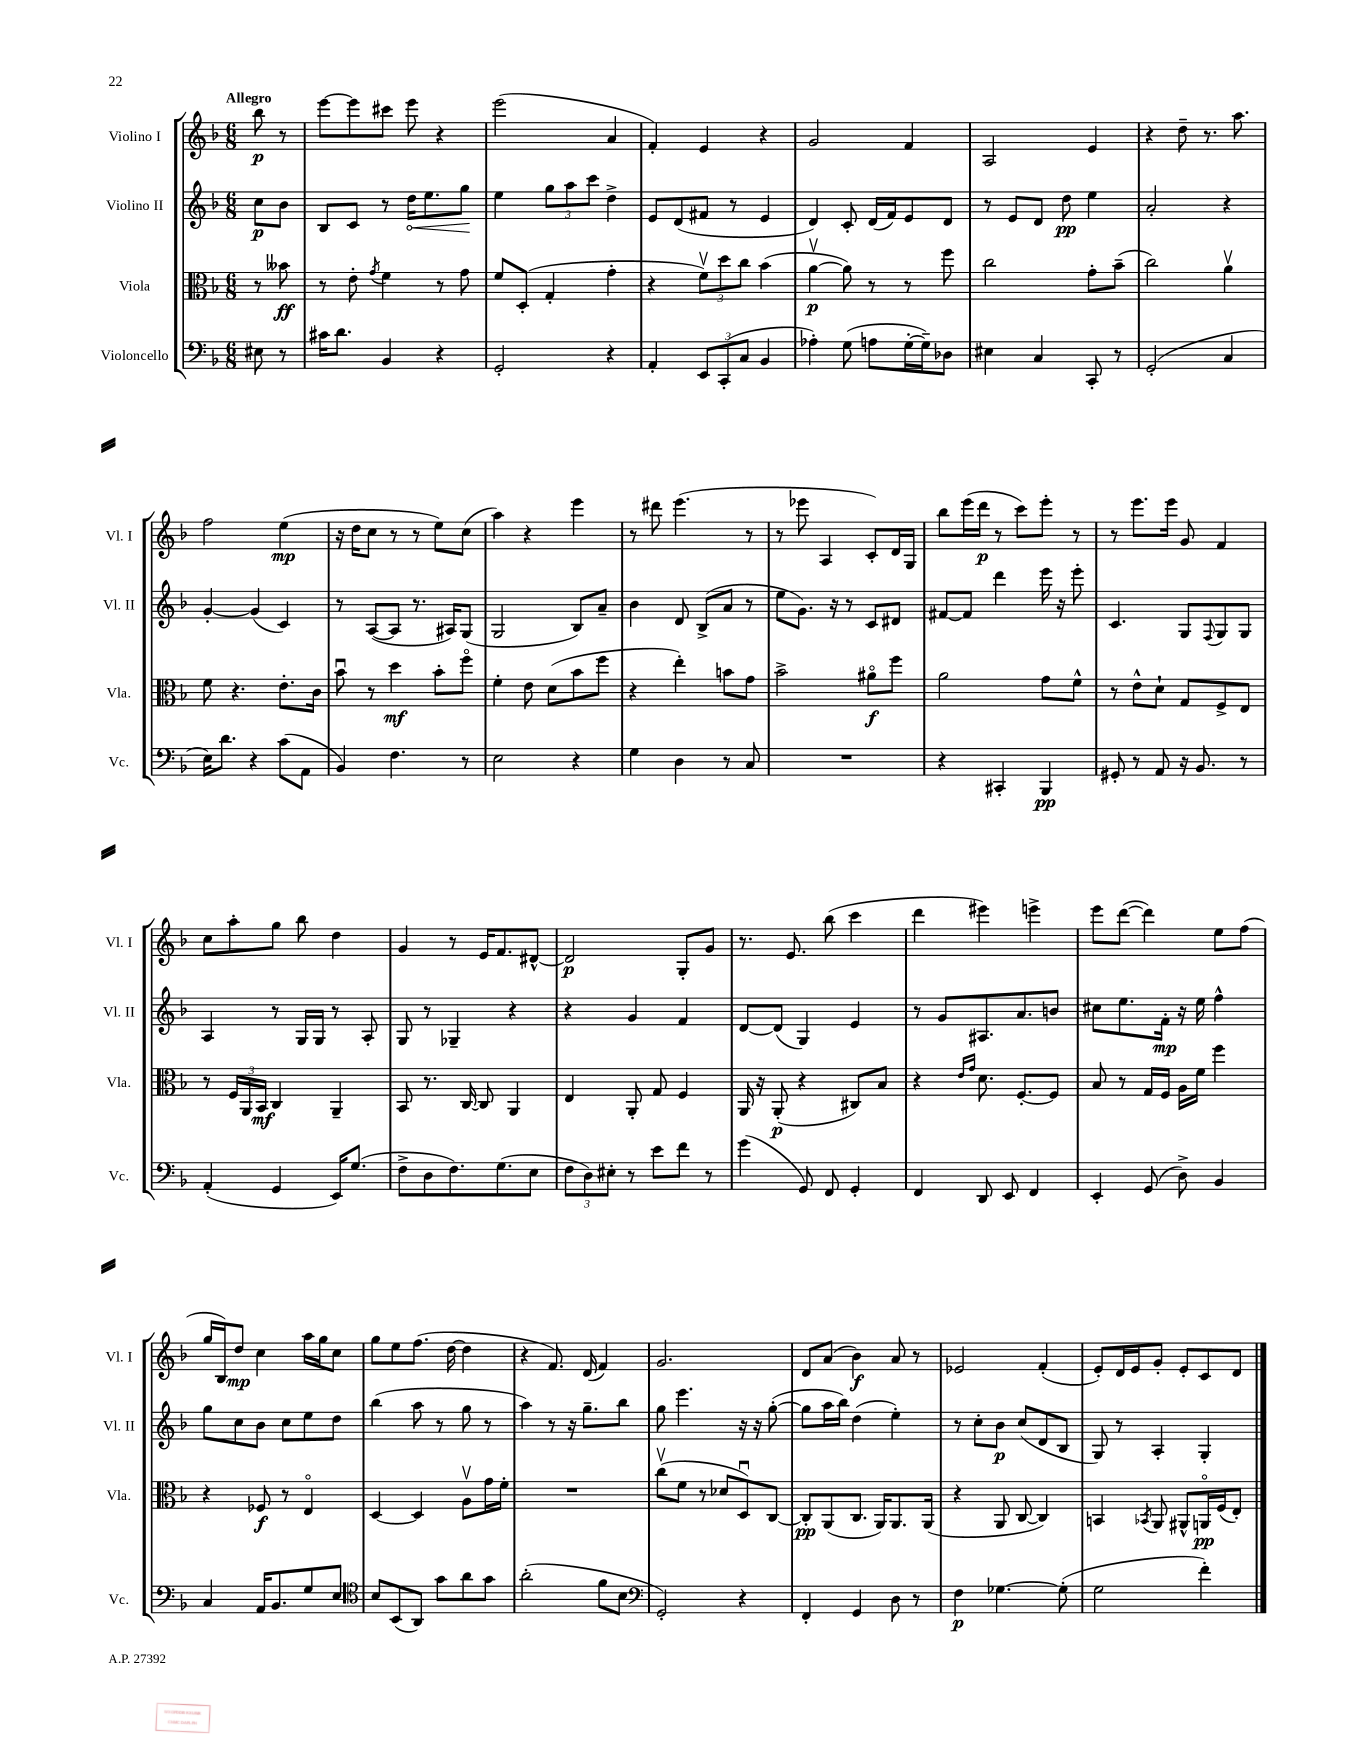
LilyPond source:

<<
\new StaffGroup <<
\new Staff = "s0" \with { instrumentName = "Violino I" shortInstrumentName = "Vl. I" } {
    \clef treble \key f \major \numericTimeSignature \time 6/8 \partial 4 \tempo "Allegro"
    bes''8\p r8 |
    e'''8~ e'''8 cis'''8 e'''8 r4 |
    e'''2( a'4 |
    f'4-.) e'4 r4 |
    g'2 f'4 |
    a2 e'4 |
    r4 d''8-- r8. a''8. |
    f''2 e''4\mp( |
    r16 d''16 c''8 r8 r8 e''8) c''8( |
    a''4) r4 e'''4 |
    r8 dis'''8 e'''4.( r8 |
    r8 ees'''8 a4 c'8-.) d'16 g16 |
    bes''8 e'''16( d'''16\p r8 c'''8) e'''8-. r8 |
    r8 e'''8. e'''16 g'8 f'4 |
    c''8 a''8-. g''8 bes''8 d''4 |
    g'4 r8 e'16 f'8. dis'8~-^ |
    dis'2\p g8-. g'8 |
    r8. e'8. bes''8( c'''4 |
    d'''4 eis'''4) e'''4-> |
    e'''8 d'''8~( d'''4) e''8 f''8( |
    g''16 bes16) d''8\mp c''4 a''16 g''16 c''8 |
    g''8 e''8 f''8.( d''16~ d''4 |
    r4 f'8.) d'16( f'4) |
    g'2. |
    d'8 a'8( bes'4\f) a'8 r8 |
    ees'2 f'4-.( |
    e'8-.) d'16 e'16 g'8-. e'8-. c'8 d'8 \bar "|." |
}
\new Staff = "s1" \with { instrumentName = "Violino II" shortInstrumentName = "Vl. II" } {
    \clef treble \key f \major \numericTimeSignature \time 6/8 \partial 4
    c''8\p bes'8 |
    bes8 c'8 r8 \once \override Hairpin.circled-tip = ##t d''16\< e''8. g''8\! |
    e''4 \tuplet 3/2 { g''8 a''8 c'''8 } d''4-> |
    e'8 d'8( fis'8 r8 e'4 |
    d'4) c'8-. d'16( f'16) e'8 d'8 |
    r8 e'8 d'8 d''8\pp e''4 |
    a'2-. r4 |
    g'4~-. g'4( c'4) |
    r8 a8~( a8 r8. ais16) g8( |
    g2 bes8) a'8-- |
    bes'4 d'8 bes8->( a'8 r8 |
    e''8 g'8.) r16 r8 c'8 dis'8 |
    fis'8~ fis'8 d'''4 e'''16 r16 e'''8-. |
    c'4. g8 \appoggiatura { f8 } g8 g8 |
    a4 r8 g16 g16 r8 a8-. |
    g8 r8 ges4-- r4 |
    r4 g'4 f'4 |
    d'8~ d'8( g4) e'4 |
    r8 g'8 ais8. a'8. b'8 |
    cis''8 e''8. f'16-.\mp r16 e''16 f''4-^ |
    g''8 c''8 bes'8 c''8 e''8 d''8 |
    bes''4( a''8 r8 g''8 r8 |
    a''4) r8 r16 g''8.-- bes''8 |
    g''8 e'''4. r16 r16 g''8~-.( |
    g''8 a''16 bes''16) d''4( e''4-.) |
    r8 c''8-. bes'8\p c''8( d'8 bes8 |
    g8) r8 a4-. g4-. \bar "|." |
}
\new Staff = "s2" \with { instrumentName = "Viola" shortInstrumentName = "Vla." } {
    \clef alto \key f \major \numericTimeSignature \time 6/8 \partial 4
    r8 beses'8\ff |
    r8 e'8-. \acciaccatura { g'8 } f'4 r8 g'8 |
    f'8 d8-.( g4-. g'4-. |
    r4 \tuplet 3/2 { f'8\upbow) d''8 c''8 } bes'4( |
    a'4~\upbow\p a'8) r8 r8 f''8 |
    c''2 g'8-. bes'8--( |
    c''2) a'4\upbow |
    f'8 r4. e'8.-. c'16 |
    bes'8\downbow r8 d''4\mf bes'8-. f''8\flageolet |
    f'4-. e'8 d'8( bes'8 f''8 |
    r4 e''4-.) b'8 g'8 |
    bes'2-> ais'8\flageolet\f f''8 |
    a'2 g'8 f'8-^ |
    r8 e'8-^ d'8-! g8 f8-> e8 |
    r8 \tuplet 3/2 { f16 a,16 bes,16\mf } c4 a,4-- |
    bes,8 r8. c16~ c8 a,4 |
    e4 a,8-. g8 f4 |
    a,16 r16 a,8-.\p( r4 cis8) bes8 |
    r4 \grace { e'16 g'16 } d'8. f8.~-. f8 |
    bes8 r8 g16 f16 a16 f'16 f''4 |
    r4 fes8\f r8 e4\flageolet |
    d4~ d4 a8\upbow g'16 f'16-. |
    R2. |
    c''8\upbow( f'8 r8 des'8 d8\downbow) c8~ |
    c8-.\pp a,8( c8. a,16) a,8. a,16( |
    r4 a,8 c8~ c4) |
    b,4 \acciaccatura { bes,8 } a,8 ais,8-^ a,16\flageolet\pp f16( e8-.) \bar "|." |
}
\new Staff = "s3" \with { instrumentName = "Violoncello" shortInstrumentName = "Vc." } {
    \clef bass \key f \major \numericTimeSignature \time 6/8 \partial 4
    eis8 r8 |
    cis'16 d'8. bes,4 r4 |
    g,2-. r4 |
    a,4-. \tuplet 3/2 { e,8 c,8-.( c8 } bes,4 |
    aes4-.) g8( a8 g16~-. g16--) des8 |
    eis4 c4 c,8-. r8 |
    g,2-.( c4 |
    e16) d'8. r4 c'8( a,8 |
    bes,4) f4. r8 |
    e2 r4 |
    g4 d4 r8 c8 |
    R2. |
    r4 cis,4-. bes,,4\pp |
    gis,8-. r8 a,8 r16 bes,8. r8 |
    a,4-.( g,4 e,16) g8.( |
    f8-> d8 f8.) g8.( e8 |
    \tuplet 3/2 { f8 d8) eis8-. } r8 e'8 f'8 r8 |
    g'4( g,8) f,8 g,4-. |
    f,4 d,8 e,8 f,4 |
    e,4-. g,8( d8->) bes,4 |
    c4 a,16 bes,8. g8 e8 |
    \clef tenor bes8 bes,8( a,8) g'8 a'8 g'8 |
    a'2-.( f'8 bes8 |
    \clef bass g,2-.) r4 |
    f,4-. g,4 d8 r8 |
    f4\p ges4.~ ges8-.( |
    g2 f'4-.) \bar "|." |
}
>>
>>
\layout { \context { \Score \remove "Bar_number_engraver" } }
